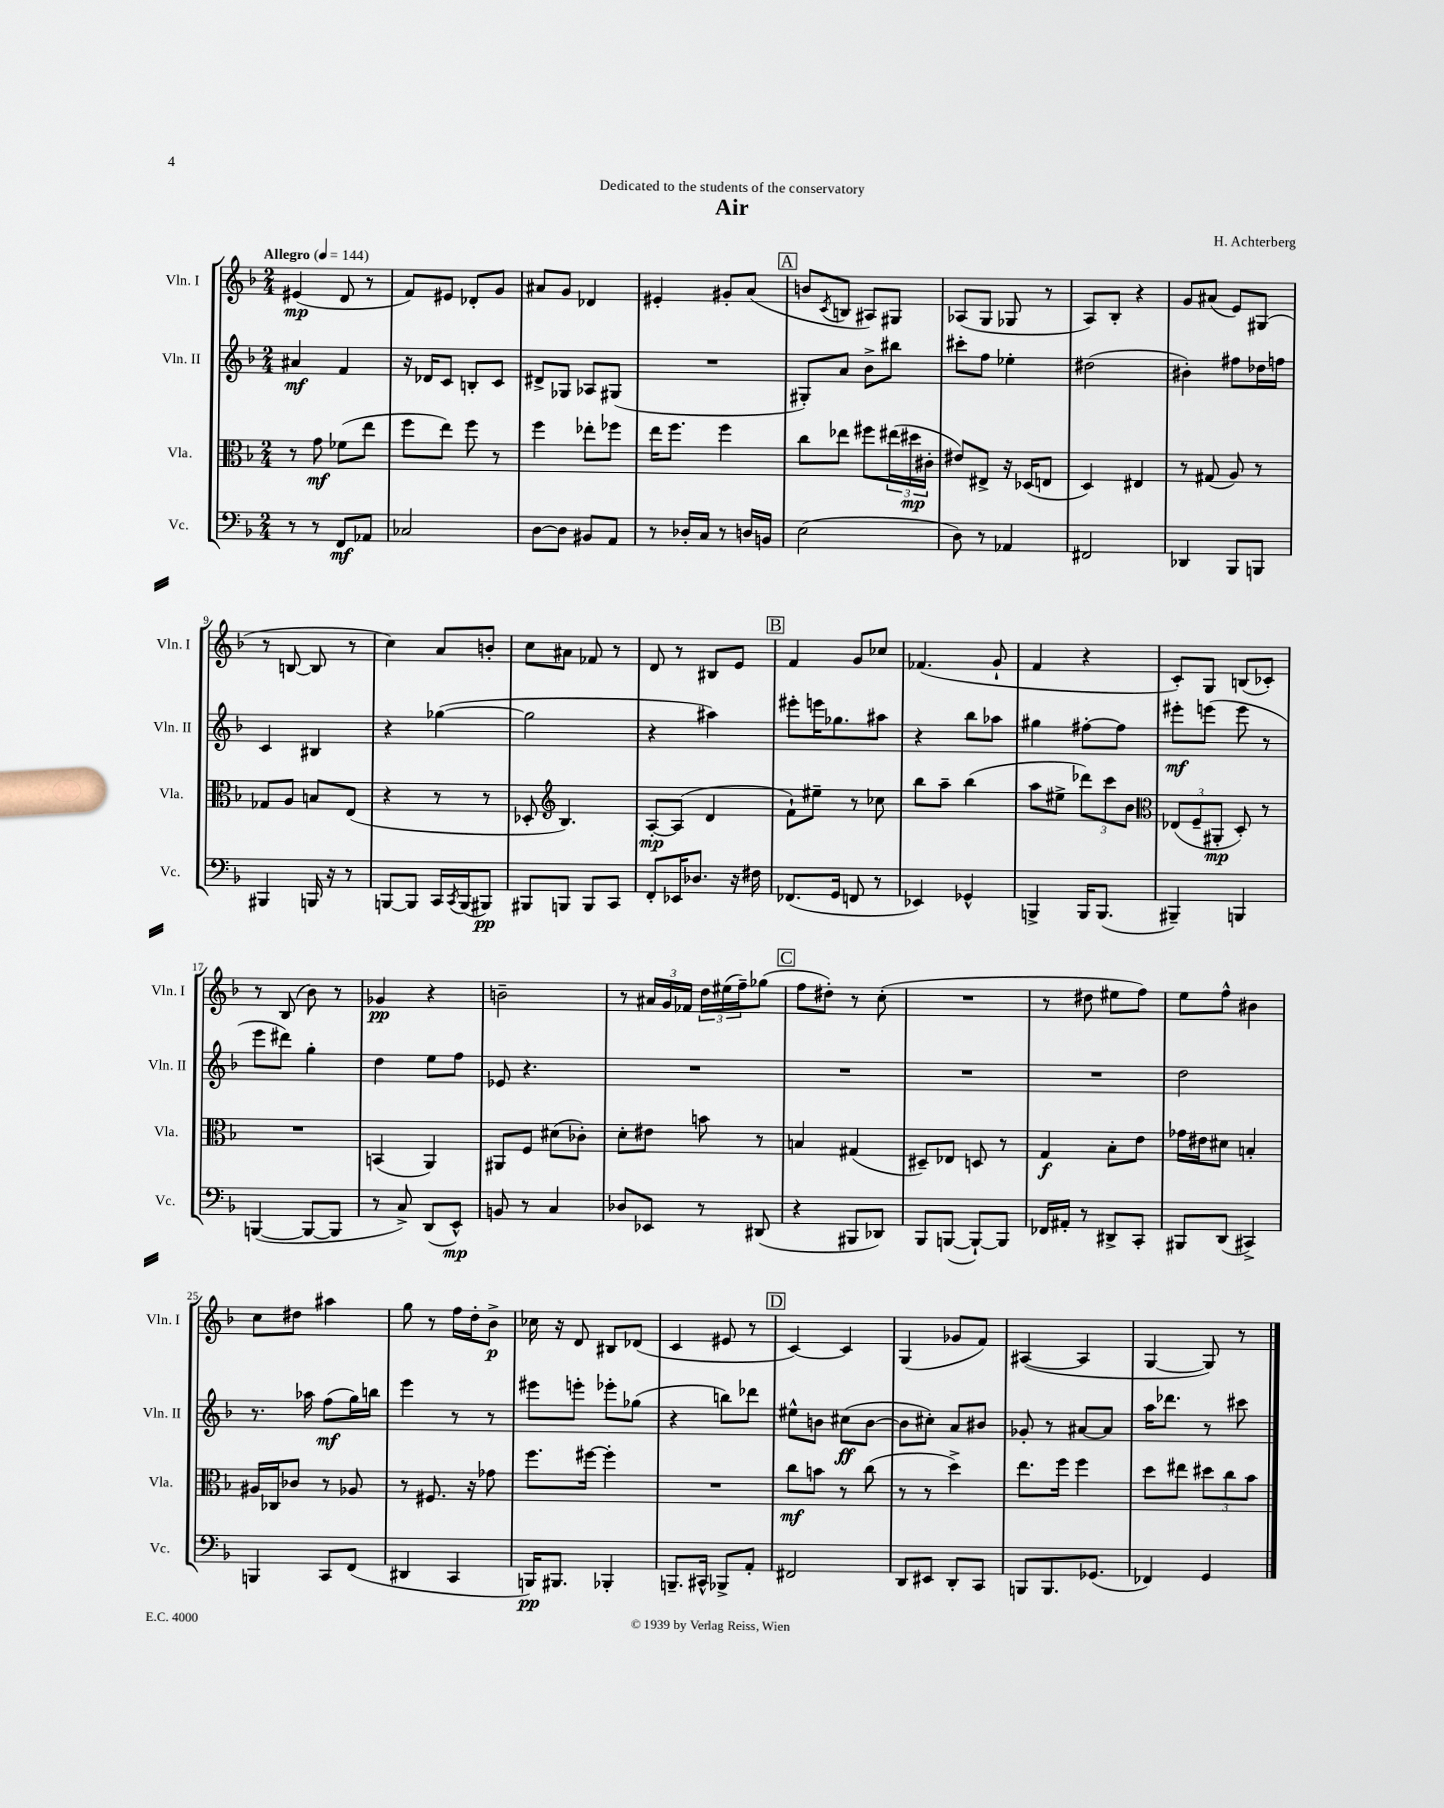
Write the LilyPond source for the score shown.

\header { title = "Air" composer = "H. Achterberg" dedication = "Dedicated to the students of the conservatory" }
<<
\new StaffGroup <<
\new Staff = "s0" \with { instrumentName = "Vln. I" shortInstrumentName = "Vln. I" } {
    \clef treble \key f \major \numericTimeSignature \time 2/4 \tempo "Allegro" 4 = 144
    eis'4\mp( d'8 r8 |
    f'8) eis'8 des'8-. g'8 |
    ais'8 g'8 des'4 |
    eis'4-. gis'8-. a'8( |
    \mark \markup { \box "A" } b'8 \acciaccatura { c'8 } b8 ais8) gis8 |
    aes8( g8 ges8 r8 |
    a8) bes8-. r4 |
    g'8 ais'8( e'8) gis8( |
    r8 b8~ b8 r8 |
    c''4) a'8 b'8-. |
    c''8 ais'8 fes'8 r8 |
    d'8 r8 bis8 e'8 |
    \mark \markup { \box "B" } f'4 g'8 ces''8 |
    fes'4.( g'8-! |
    f'4 r4 |
    c'8-.) g8 b8( ces'8-.) |
    r8 bes8( bes'8) r8 |
    ges'4\pp r4 |
    b'2-- |
    r8 \tuplet 3/2 { ais'16 g'16 fes'16 } \tuplet 3/2 { d''16 eis''16( f''16--) } ges''8( |
    \mark \markup { \box "C" } f''8 dis''8-.) r8 c''8-.( |
    R2 |
    r8 dis''8 eis''8 f''8) |
    e''8 f''8-^ bis'4 |
    c''8 dis''8 ais''4 |
    g''8 r8 f''16 d''16-. bes'8->\p |
    ces''16 r16 d'8 bis8 des'8( |
    c'4 eis'8 r8 |
    \mark \markup { \box "D" } c'4~) c'4 |
    g4( ges'8 f'8) |
    ais4~( ais4 |
    g4~ g8) r8 \bar "|." |
}
\new Staff = "s1" \with { instrumentName = "Vln. II" shortInstrumentName = "Vln. II" } {
    \clef treble \key f \major \numericTimeSignature \time 2/4
    ais'4\mf f'4 |
    r16 des'16 c'8 b8-. c'8 |
    dis'8-> ges8 aes8 gis8( |
    R2 |
    \mark \markup { \box "A" } gis8-.) a'8 bes'8-> bis''8 |
    cis'''8-. f''8 ees''4-. |
    dis''2( |
    bis'4-.) fis''8 des''16 f''16 |
    c'4 bis4 |
    r4 ges''4~( |
    ges''2 |
    r4 ais''4) |
    \mark \markup { \box "B" } eis'''8-. e'''16 ges''8. ais''8 |
    r4 bes''8 aes''8 |
    gis''4 fis''8~-. fis''8 |
    eis'''8-.\mf e'''8( e'''8 r8 |
    e'''8 dis'''8) g''4-. |
    d''4 e''8 f''8 |
    ees'8 r4. |
    R2 |
    \mark \markup { \box "C" } R2 |
    R2 |
    R2 |
    d''2 |
    r8. aes''16 f''8\mf( g''16) b''16 |
    e'''4 r8 r8 |
    eis'''8 e'''8-. ees'''8-. ges''8( |
    r4 b''8) des'''8 |
    \mark \markup { \box "D" } eis''8-^ b'8 cis''8\ff( b'8~ |
    b'8 cis''8-.) a'8 bis'8 |
    ges'8-. r8 ais'8~ ais'8 |
    a''16 des'''8. r8 cis'''8 \bar "|." |
}
\new Staff = "s2" \with { instrumentName = "Vla." shortInstrumentName = "Vla." } {
    \clef alto \key f \major \numericTimeSignature \time 2/4
    r8 g'8\mf fes'8( e''8 |
    f''8 e''8) f''8 r8 |
    f''4 ees''8-. fes''8 |
    e''16 f''8. f''4 |
    \mark \markup { \box "A" } c''8 ees''8 fis''8 \tuplet 3/2 { eis''16( dis''16\mp cis'16-. } |
    eis'8) eis8-> r16 des16( e8 |
    d4) eis4 |
    r8 gis8( a8) r8 |
    ges8 a8 b8 e8( |
    r4 r8 r8 |
    des8-. \clef treble bes4.) |
    a8~-.\mp a8( d'4 |
    \mark \markup { \box "B" } f'8-!) eis''8-- r8 ces''8 |
    bes''8 a''8-- bes''4( |
    a''8 eis''8-> \tuplet 3/2 { des'''8) c'''8 bes'8 } |
    \clef alto \tuplet 3/2 { ees8( f8-- ais,8-.\mp } d8-.) r8 |
    R2 |
    b,4( a,4) |
    ais,8 f8 dis'8( ces'8-.) |
    d'8-. eis'8 b'8 r8 |
    \mark \markup { \box "C" } b4 gis4( |
    dis8--) ees8 d8 r8 |
    g4\f bes8-. e'8 |
    ges'16 eis'16 dis'8 b4-. |
    ais16 ces16 ces'8 r8 aes8 |
    r8 fis8. r16 ges'8 |
    f''8. fis''16~ fis''4-. |
    R2 |
    \mark \markup { \box "D" } c''8\mf b'8 r8 c''8( |
    r8 r8 d''4->) |
    e''8. f''16 f''4 |
    d''8 eis''8 \tuplet 3/2 { dis''8 c''8 bes'8 } \bar "|." |
}
\new Staff = "s3" \with { instrumentName = "Vc." shortInstrumentName = "Vc." } {
    \clef bass \key f \major \numericTimeSignature \time 2/4
    r8 r8 f,8\mf aes,8 |
    ces2 |
    d8~ d8 bis,8 a,8 |
    r8 des16-. c16 r8 d16 b,16 |
    \mark \markup { \box "A" } e2( |
    d8) r8 aes,4 |
    fis,2 |
    des,4 bes,,8 b,,8 |
    bis,,4 b,,16 r16 r8 |
    b,,8~ b,,8 c,16 \acciaccatura { c,8 } b,,16( bis,,8\pp) |
    bis,,8 b,,8 b,,8 c,8 |
    f,8-. ees,16 des8. r16 fis16 |
    \mark \markup { \box "B" } fes,8.( g,16 f,8 r8 |
    ees,4) ges,4-^ |
    b,,4-> b,,16 b,,8.( |
    bis,,4--) b,,4 |
    b,,4~( b,,8~ b,,8 |
    r8 c8->) d,8( e,8-^\mp) |
    b,8 r8 c4 |
    des8 ees,8 r8 dis,8( |
    \mark \markup { \box "C" } r4 bis,,8 des,8) |
    bes,,8 b,,8~( b,,8~-!) b,,8 |
    fes,16 ais,16-. r8 dis,8-> c,8-. |
    bis,,8 d,8( cis,4->) |
    b,,4 c,8 f,8( |
    dis,4 c,4 |
    b,,16\pp) bis,,8. bes,,4-. |
    b,,8.-- cis,16-^ bes,,8-> a,8-. |
    \mark \markup { \box "D" } fis,2 |
    d,8 eis,8 d,8-. c,8 |
    b,,8 b,,8. ges,8.( |
    fes,4) g,4 \bar "|." |
}
>>
>>
